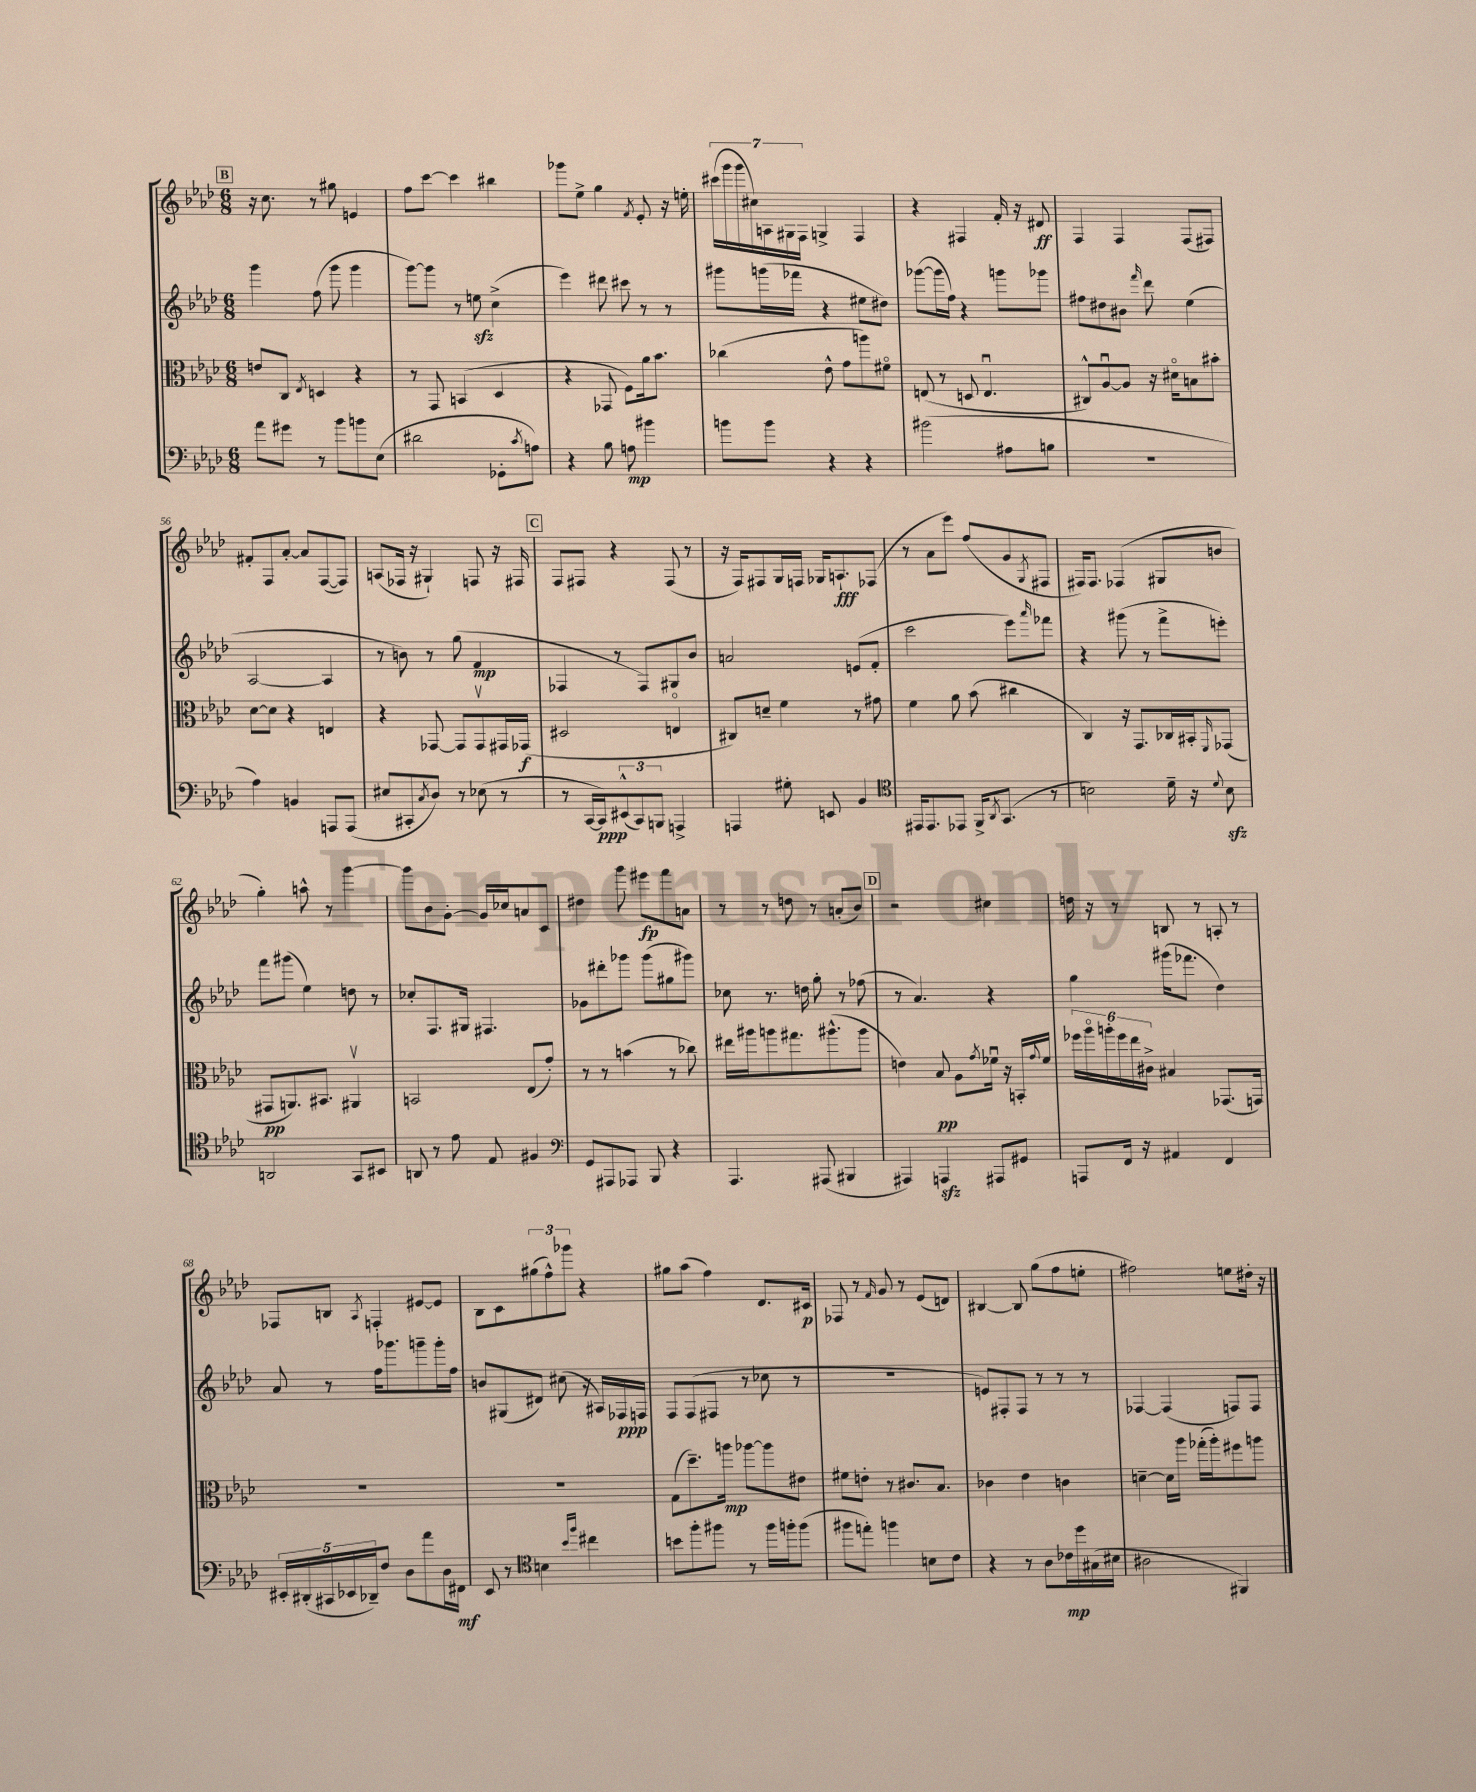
<<
\new StaffGroup <<
\new Staff = "s0" {
    \clef treble \key aes \major \numericTimeSignature \time 6/8
    \mark \markup { \box "B" } r16 c''8. r8 gis''8 e'4 |
    f''8 c'''8~ c'''4 bis''4 |
    ges'''8 ees''8-> g''4 \acciaccatura { f'8 } ees'8-. r16 e''16-. |
    \tuplet 7/4 { cis'''16( g'''16 g'''16 cis''16) a16 gis16 f16 } g4-> f4 |
    r4 fis4 f'16-. r16 dis'8\ff |
    f4 f4 f8( fis8) |
    fis'8-. f8 aes'8~-. aes'8 f8~( f8) |
    a8( fes16 r16 gis4-!) f8 r16 fis16 |
    \mark \markup { \box "C" } f8 fis8 r4 fis8( r8 |
    r16 f16) fis8 g16 f16 ges16 a8.-!\fff fes8( |
    r8 aes'8 ees'''8) f''8( g'8 \acciaccatura { g8 } fis8 |
    fis16) fis8. fes4( gis8 b'8 |
    g''4-.) a''8-^ r8 g'''4~ |
    g'''8 bes'8 g'8~-. g'16 ces''16 a'8 c'8 |
    dis''4 g'''8 eis'''8\fp f'''8 a'8 |
    r8 r8 d''8 r8 a'8-.( bes'8) |
    \mark \markup { \box "D" } r2 cis''4 |
    d''16 r16 r8 b8 r8 a8-. r8 |
    fes8 b8 \acciaccatura { aes8 } f4-. eis'8~ eis'8 |
    bes8 c'8 \tuplet 3/2 { gis''8( f''8-^) ges'''8 } r4 |
    gis''8 aes''8( f''4) des'8. cis'16\p |
    fes8 r8 \grace { f'16 } g'8 r8 ees'8( d'8) |
    bis4~ bis8 g''8( f''8 e''8-. |
    fis''2) e''8 dis''16-. r16 \bar "|." |
}
\new Staff = "s1" {
    \clef treble \key aes \major \numericTimeSignature \time 6/8
    \mark \markup { \box "B" } g'''4 f''8( g'''8 g'''4 |
    g'''8~) g'''8 r8 e''8\sfz c''4->( |
    ees'''4) dis'''8 cis'''8 r8 r8 |
    gis'''8 g'''16( fes'''16 r4 eis''8 dis''8) |
    ges'''8~( ges'''16 f''16) r4 g'''8 ges'''8 |
    fis''8 dis''8 bis'8 \grace { f'''16 } des'''8 ees''4( |
    aes2~ aes4 |
    r8 b'8) r8 g''8( f'4\mp |
    \mark \markup { \box "C" } fes4 r8 fes8) gis8 bes'8 |
    a'2 e'8( f'8-. |
    c'''2 ees'''8) \grace { aes'''16 } fes'''8 |
    r4 gis'''8( r8 f'''8-> e'''8-.) |
    f'''8 gis'''8( ees''4) d''8 r8 |
    ces''8-. f8. gis16 fis4. |
    ges'8 dis'''8-. ges'''8 ges'''8( gis''8 gis'''8) |
    ces''8 r8. d''16 g''8-. r8 fes''8( |
    \mark \markup { \box "D" } r8 aes'4.) r4 |
    g''4 gis'''16( fes'''8. des''4) |
    aes'8 r8 f''16 ges'''8. g'''8-- g'''16-. f''16 |
    b'8 gis8( dis'8) cis''8( r16 ais16) fes16\ppp f16 |
    f8 f8( fis8 r8 ces''8 r8 |
    R2. |
    e'8) fis8-. fis8 r8 r8 r8 |
    fes4~ fes4( f8) f8 \bar "|." |
}
\new Staff = "s2" {
    \clef alto \key aes \major \numericTimeSignature \time 6/8
    \mark \markup { \box "B" } e'8 c8 \acciaccatura { ees8 } d4 r4 |
    r8 g,8 b,4( des4 |
    r4 ges,8 f8) aes'16 bes'8. |
    ces''4( ees'8-^ g'8 a''8) fis'8\flageolet |
    e8( r8 d8 e4.\downbow |
    cis8-^) aes8~\downbow aes8 r16 dis'16\flageolet b8 bis'8-. |
    des'8~ des'8 r4 e4 |
    r4 ges,8~ ges,8 ges,8\upbow gis,16 ges,16\f( |
    \mark \markup { \box "C" } dis2 e4\flageolet |
    cis8) d'8-- f'4 r8 gis'8 |
    f'4 aes'8 bes'8( cis''4 |
    c4) r16 g,8. ces16 bis,16-. \grace { f,16 } ges,8( |
    gis,8\pp a,8.) bis,8. ais,4\upbow |
    b,2 ees8( g'8-.) |
    r8 r8 b'4( r8 ces''8) |
    eis''16 ais''16 a''8 gis''8. ais''8.-^( ais''8 |
    \mark \markup { \box "D" } e'4) bes8\pp aes8 \acciaccatura { g'8 } fes'16\downbow r16 b,16-. \appoggiatura { g'8 } fes'16 |
    \tuplet 6/4 { fes''16 aes''16\flageolet a''16-. fes''16 ees''16 cis'16-> } bis4 ges,8.( g,16) |
    R2. |
    R2. |
    g8( des''8.--) a''16\mp aes''8~ aes''8 eis'8 |
    fis'8 e'8-. r8 cis'8. bes8. |
    ces'4 ees'4 c'4 |
    d'4~-- d'16 aes''16 ges''16-.( aes''16-.) fis''8 a''8 \bar "|." |
}
\new Staff = "s3" {
    \clef bass \key aes \major \numericTimeSignature \time 6/8
    \mark \markup { \box "B" } aes'8 gis'8 r8 bes'8 b'8 ees8( |
    dis'2 ges,8-. \acciaccatura { c'8 } a8) |
    r4 bes8 a8\mp bis'4 |
    b'8 b'8 r4 r4 |
    bis'2( ais8 b8 |
    R2. |
    aes4) b,4 a,,8 a,,8( |
    eis8 cis,8-. \acciaccatura { c8 } des8) r8 ees8( r8 |
    \mark \markup { \box "C" } r8 c,16~ c,16\ppp) \tuplet 3/2 { eis,8-^( c,8) b,,8 } a,,4-> |
    a,,4 gis8-. e,8 bes,4 |
    \clef tenor eis,16 eis,8. ees,8 f,16-> \acciaccatura { aes,8 } g,8.( r8 |
    b2) des'16-- r16 \appoggiatura { des'8 } b8\sfz |
    a,2 g,8 bis,8 |
    a,8 r8 ees'8 ees8 fis4 |
    \clef bass g,8 ais,,8 aes,,8 bes,,8 r4 |
    aes,,4. ais,,8( bis,,4 |
    \mark \markup { \box "D" } ais,,4) a,,4\sfz ais,,8 gis,8 |
    a,,8 f,16 r16 ais,4 f,4 |
    \tuplet 5/4 { eis,16-. dis,16-.( cis,16 ees,16 des,16--) } f8 des8 aes'8 des16 fis,16\mf |
    ees,8 r8 \clef tenor b4 \grace { bes'16 f''16 } cis''4 |
    b'8 f''8-. fis''8 r8 fis''16 f''16-. f''8( |
    fis''8 e''8-.) f''4 b8 c'8 |
    r4 r8 aes8 ces'16\mp des''16 gis16( bis16 |
    ais2 fis,4) \bar "|." |
}
>>
>>
\layout { \context { \Score currentBarNumber = #50 } }
